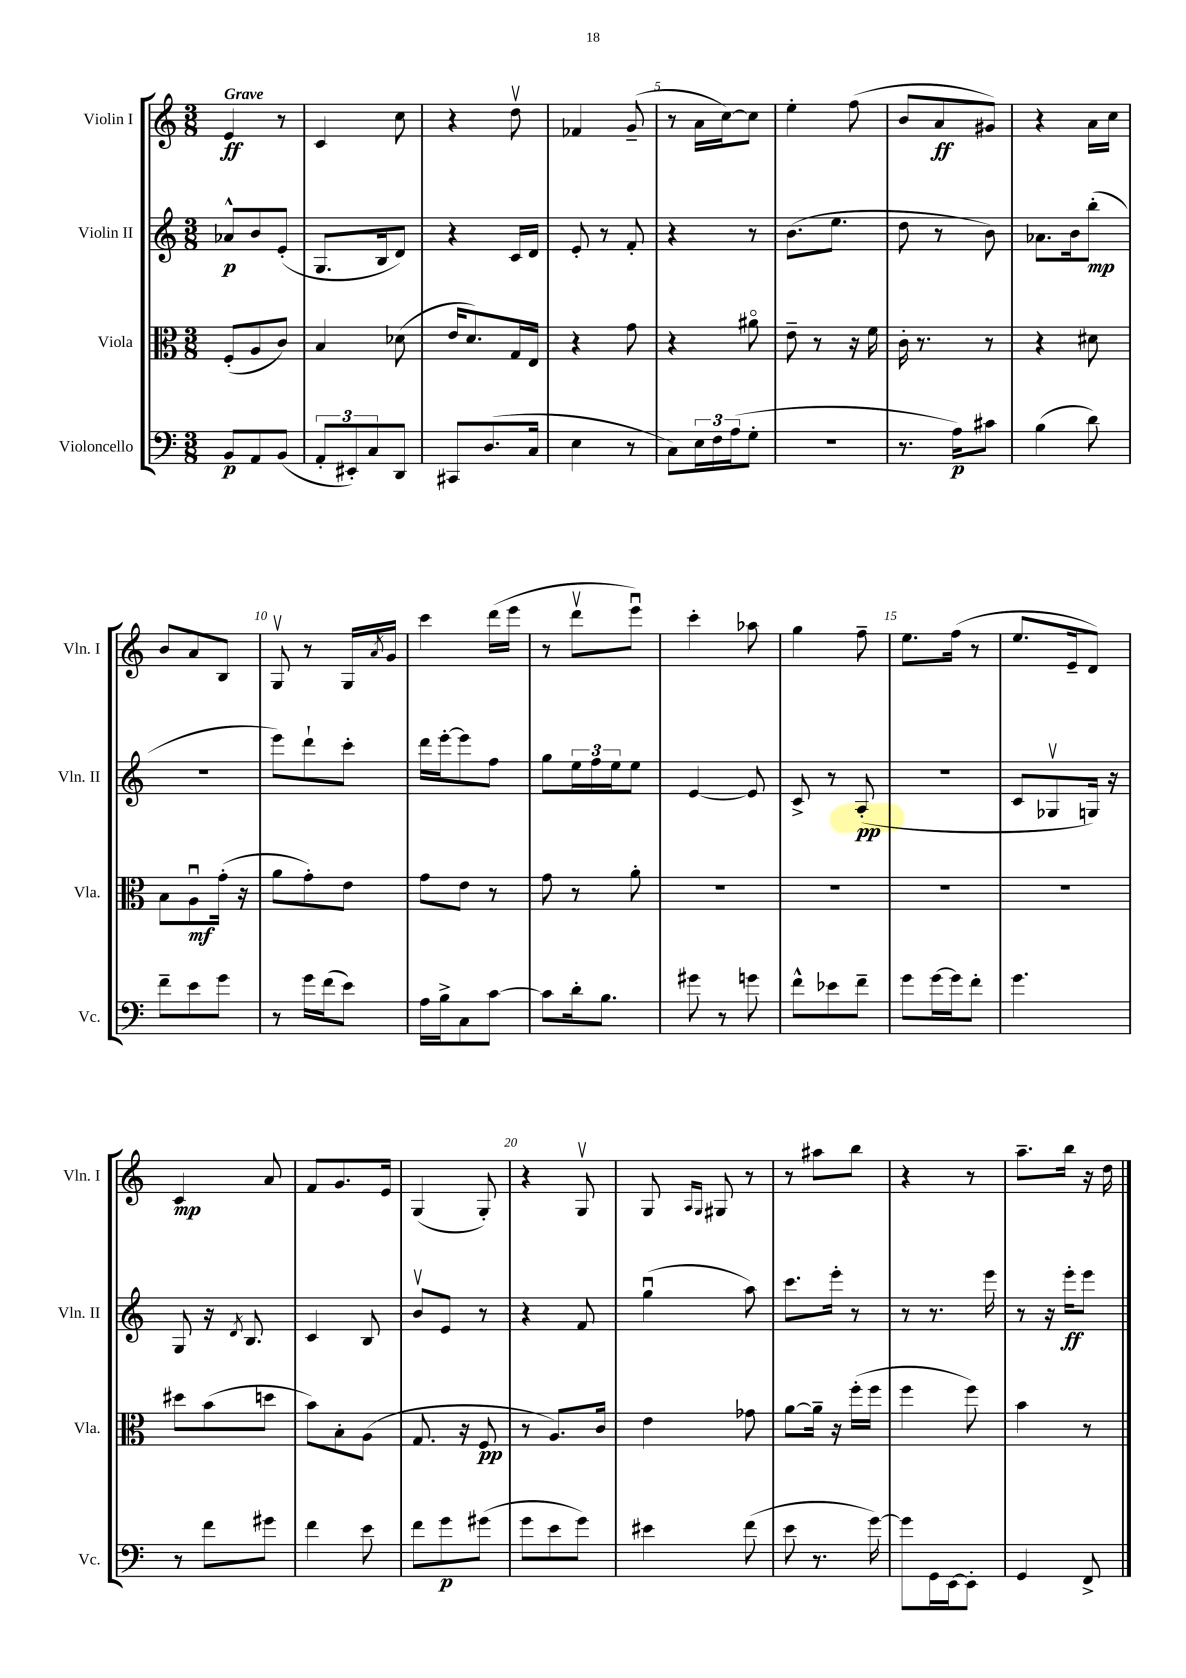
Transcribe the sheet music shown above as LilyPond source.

<<
\new StaffGroup <<
\new Staff = "s0" \with { instrumentName = "Violin I" shortInstrumentName = "Vln. I" } {
    \clef treble \key c \major \numericTimeSignature \time 3/8 \tempo "Grave"
    e'4\ff r8 |
    c'4 c''8 |
    r4 d''8\upbow |
    fes'4 g'8--( |
    r8 a'16 c''16~) c''8 |
    e''4-. f''8( |
    b'8 a'8\ff gis'8) |
    r4 a'16 c''16 |
    b'8 a'8 b8 |
    g8\upbow r8 g16 \acciaccatura { a'8 } g'16 |
    c'''4 d'''16( e'''16 |
    r8 d'''8\upbow e'''8\downbow) |
    c'''4-. aes''8 |
    g''4 f''8-- |
    e''8. f''16( r8 |
    e''8. e'16-- d'8) |
    c'4\mp a'8 |
    f'8 g'8. e'16 |
    g4( g8-.) |
    r4 g8\upbow |
    g8 \grace { a16 g16 } gis8 r8 |
    r8 ais''8 b''8 |
    r4 r8 |
    a''8.-- b''16 r16 d''16 \bar "|." |
}
\new Staff = "s1" \with { instrumentName = "Violin II" shortInstrumentName = "Vln. II" } {
    \clef treble \key c \major \numericTimeSignature \time 3/8
    aes'8-^\p b'8 e'8-.( |
    g8. b16 d'8) |
    r4 c'16 d'16 |
    e'8-. r8 f'8-. |
    r4 r8 |
    b'8.( e''8. |
    d''8 r8 b'8) |
    aes'8. b'16 b''8-.\mp( |
    R4. |
    e'''8) d'''8-! c'''8-. |
    d'''16 e'''16~-. e'''8 f''8 |
    g''8 \tuplet 3/2 { e''16 f''16 e''16 } e''8 |
    e'4~ e'8 |
    c'8-> r8 a8-.\pp( |
    R4. |
    c'8 ges8\upbow g16) r16 |
    g8 r16 \acciaccatura { d'8 } b8. |
    c'4 b8 |
    b'8\upbow e'8 r8 |
    r4 f'8 |
    g''4\downbow( a''8) |
    c'''8. e'''16-. r8 |
    r8 r8. e'''16 |
    r8 r16 e'''16-.\ff e'''8 \bar "|." |
}
\new Staff = "s2" \with { instrumentName = "Viola" shortInstrumentName = "Vla." } {
    \clef alto \key c \major \numericTimeSignature \time 3/8
    f8-.( a8 c'8) |
    b4 des'8( |
    e'16 d'8.) g16 e16 |
    r4 g'8 |
    r4 ais'8\flageolet |
    e'8-- r8 r16 f'16 |
    c'16-. r8. r8 |
    r4 dis'8 |
    b8 a8\downbow\mf g'16-.( r16 |
    a'8 g'8-.) e'8 |
    g'8 e'8 r8 |
    g'8 r8 a'8-. |
    R4. |
    R4. |
    R4. |
    R4. |
    dis''8 b'8( d''8 |
    b'8) b8-. a8( |
    g8. r16 f8\pp |
    r8 a8.) c'16 |
    e'4 ges'8 |
    a'8~ a'16-- r16 f''16-.( f''16 |
    f''4 f''8) |
    b'4 r8 \bar "|." |
}
\new Staff = "s3" \with { instrumentName = "Violoncello" shortInstrumentName = "Vc." } {
    \clef bass \key c \major \numericTimeSignature \time 3/8
    b,8\p a,8 b,8( |
    \tuplet 3/2 { a,8-. eis,8-.) c8 } d,8 |
    cis,8 d8.( c16 |
    e4 r8 |
    c8) \tuplet 3/2 { e16 f16 a16( } g8-. |
    R4. |
    r8. a16\p) cis'8 |
    b4( d'8) |
    f'8-- e'8 g'8 |
    r8 g'16 f'16( e'8) |
    a16 b16-> c8 c'8~ |
    c'8 d'16-. b8. |
    gis'8 r8 g'8 |
    f'8-^ ees'8 f'8-- |
    g'8 g'16~ g'16 f'8-. |
    g'4. |
    r8 f'8 gis'8 |
    f'4 e'8 |
    f'8 g'8\p gis'8( |
    g'8 e'8 g'8) |
    eis'4 f'8( |
    e'8 r8. g'16~) |
    g'8 g,16 e,16~ e,8-. |
    g,4 f,8-> \bar "|." |
}
>>
>>
\layout { \context { \Score \override BarNumber.break-visibility = ##(#f #t #t) barNumberVisibility = #(every-nth-bar-number-visible 5) } }
